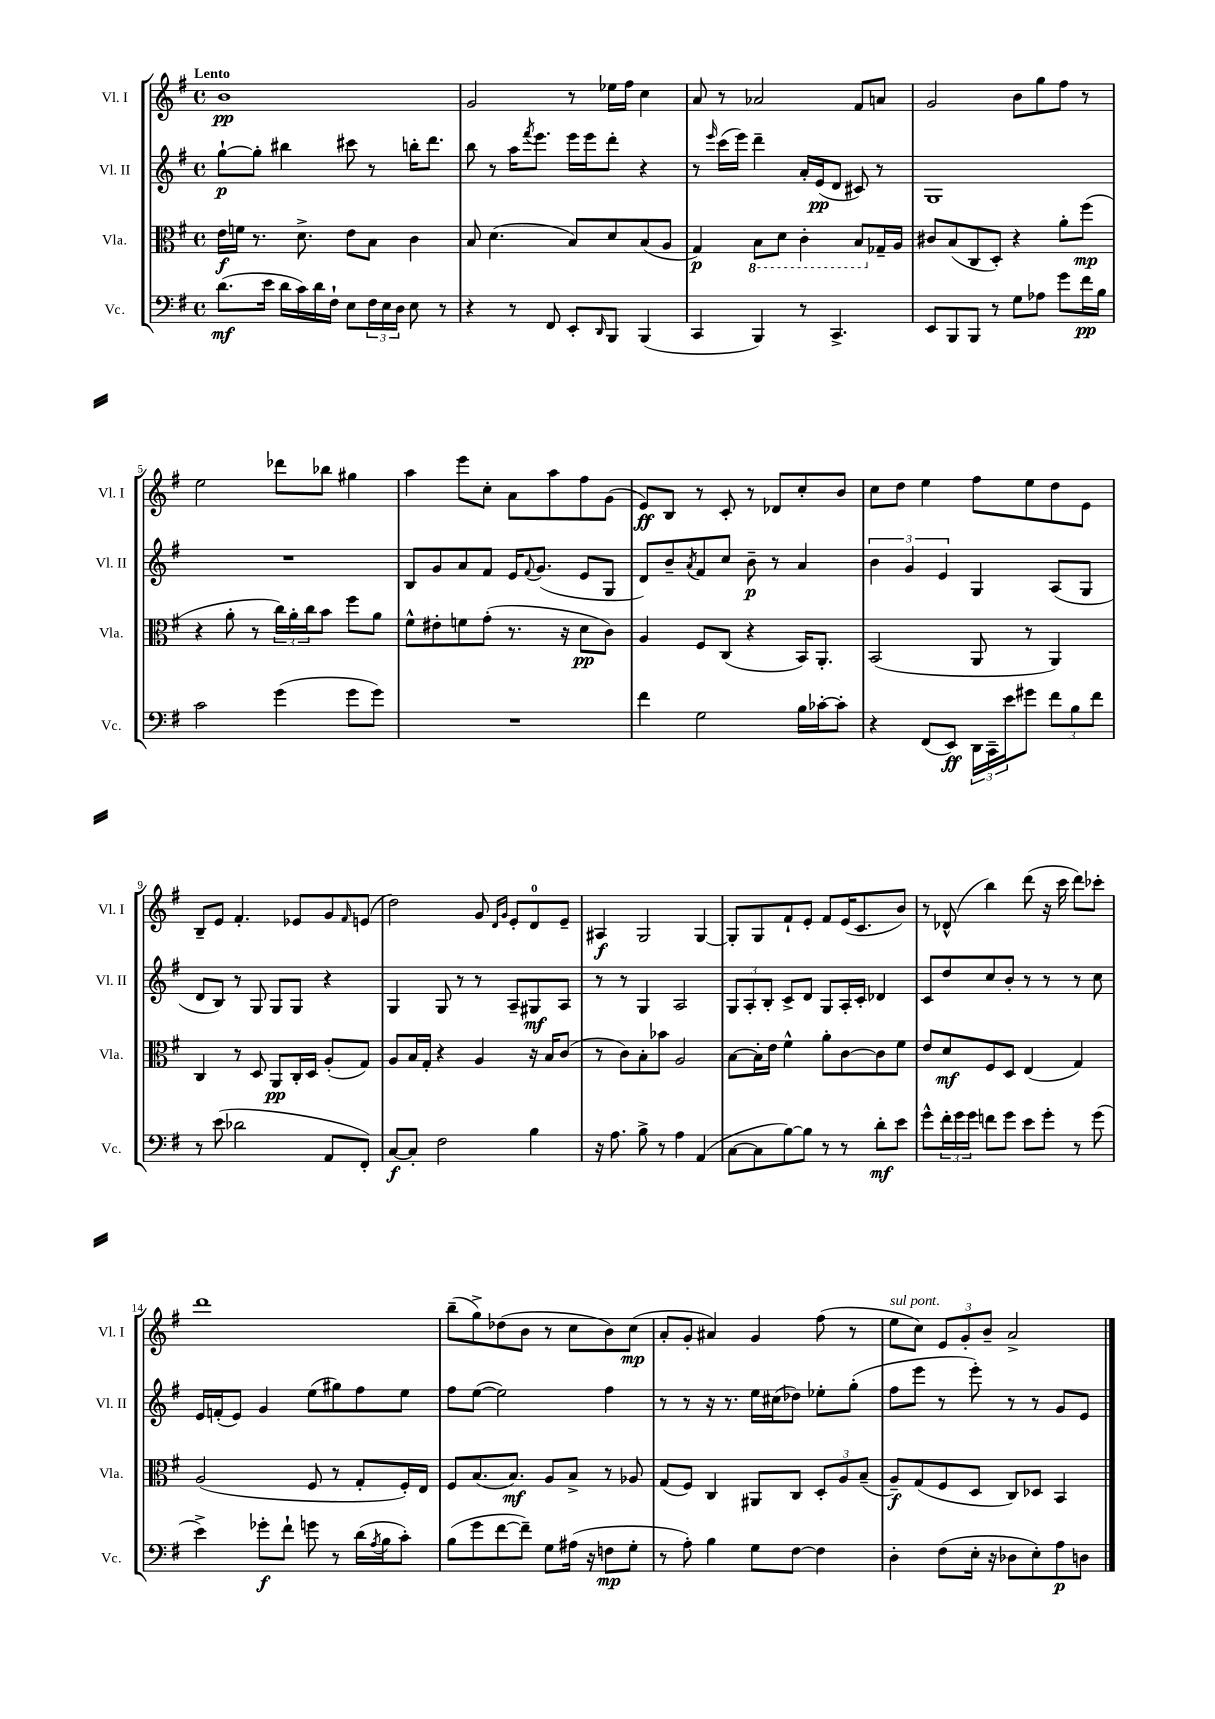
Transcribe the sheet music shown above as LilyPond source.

<<
\new StaffGroup <<
\new Staff = "s0" \with { instrumentName = "Vl. I" shortInstrumentName = "Vl. I" } {
    \clef treble \key g \major \defaultTimeSignature \time 4/4 \tempo "Lento"
    b'1\pp |
    g'2 r8 ees''16 fis''16 c''4 |
    a'8 r8 aes'2 fis'8 a'8 |
    g'2 b'8 g''8 fis''8 r8 |
    e''2 des'''8 bes''8 gis''4 |
    a''4 e'''8 c''8-. a'8 a''8 fis''8 g'8( |
    e'8\ff) b8 r8 c'8-. r8 des'8 c''8-. b'8 |
    c''8 d''8 e''4 fis''8 e''8 d''8 e'8 |
    b8-- e'8 fis'4.-. ees'8 g'8 \grace { fis'16 } e'8( |
    d''2) g'8 \grace { d'16 g'16 } e'8-. d'8-0 e'8-- |
    ais4\f g2 g4~ |
    g8-. g8 fis'8-! e'8-. fis'8 e'16( c'8. b'8) |
    r8 des'8-^( b''4) d'''8( r16 c'''16 d'''8) ces'''8-. |
    d'''1 |
    b''8--( g''8->) des''8( b'8 r8 c''8 b'8) c''8\mp( |
    a'8-. g'8-. ais'4) g'4 fis''8( r8 |
    e''8^\markup { \italic "sul pont." } c''8) \tuplet 3/2 { e'8 g'8-. b'8-- } a'2-> \bar "|." |
}
\new Staff = "s1" \with { instrumentName = "Vl. II" shortInstrumentName = "Vl. II" } {
    \clef treble \key g \major \defaultTimeSignature \time 4/4
    g''8~-!\p g''8-. bis''4 cis'''8 r8 b''16-. d'''8. |
    b''8 r8 a''16 \acciaccatura { fis'''8 } e'''8. e'''16 e'''16 d'''8-. r4 |
    r8 \grace { e'''16 } c'''16( e'''16) d'''4-- a'16-. e'16\pp( d'8 cis'8) r8 |
    g1 |
    R1 |
    b8 g'8 a'8 fis'8 e'16 \appoggiatura { fis'8 } g'8.( e'8 g8 |
    d'8) b'8-- \acciaccatura { a'8 } fis'8 c''8 b'8--\p r8 a'4 |
    \tuplet 3/2 { b'4 g'4 e'4 } g4 a8( g8 |
    d'8 b8) r8 g8 g8 g8 r4 |
    g4 g8 r8 r8 a8-- gis8\mf a8 |
    r8 r8 g4 a2 |
    \tuplet 3/2 { g8 a8-. b8-. } c'8-> d'8 g8 a16-. c'16-. des'4 |
    c'8 d''8 c''8 b'8-. r8 r8 r8 c''8 |
    e'16 f'16-.( e'8) g'4 e''8( gis''8) fis''8 e''8 |
    fis''8 e''8~( e''2) fis''4 |
    r8 r8 r16 r8. e''16 cis''16( des''8) ees''8-. g''8-.( |
    fis''8 e'''8 r8 e'''8-.) r8 r8 g'8 e'8 \bar "|." |
}
\new Staff = "s2" \with { instrumentName = "Vla." shortInstrumentName = "Vla." } {
    \clef alto \key g \major \defaultTimeSignature \time 4/4
    e'16\f f'16 r8. d'8.-> e'8 b8 c'4 |
    b8 d'4.( b8) d'8 b8( a8 |
    g4\p) \ottava #-1 b,8 d8 c4-. b,8 \ottava #0 ges16-- a16 |
    cis'8 b8( c8 d8-.) r4 a'8-. fis''8\mp( |
    r4 a'8-. r8 \tuplet 3/2 { c''16) a'16-. c''16 } b'8 fis''8 a'8 |
    fis'8-^ eis'8-. f'8 g'8-.( r8. r16 d'8\pp c'8) |
    a4 fis8 c8( r4 b,16) a,8.-. |
    b,2( a,8 r8 a,4) |
    c4 r8 d8 a,8\pp c16-. d16 a8-.( g8) |
    a8 b16 g16-. r4 a4 r16 b16 c'8( |
    r8 c'8) b8-. bes'8 a2 |
    b8~ b16-. e'16 fis'4-^ a'8-. c'8~ c'8 fis'8 |
    e'8 d'8\mf fis8 d8 e4( g4) |
    a2( fis8 r8 g8-. fis16-.) e16 |
    fis8 b8.( b8.\mf) a8 b8-> r8 aes8 |
    g8( fis8) c4 ais,8 c8 \tuplet 3/2 { d8-. a8 b8--( } |
    a8--\f) g8( fis8 d8 c8) des8 b,4 \bar "|." |
}
\new Staff = "s3" \with { instrumentName = "Vc." shortInstrumentName = "Vc." } {
    \clef bass \key g \major \defaultTimeSignature \time 4/4
    d'8.\mf( e'16 d'16 c'16) d'16 fis16-! e8 \tuplet 3/2 { fis16 e16 d16 } e8 r8 |
    r4 r8 fis,8 e,8-. \grace { d,16 } b,,8 b,,4( |
    c,4 b,,4) r8 c,4.-> |
    e,8 b,,8 b,,8 r8 g8 aes8 g'8 fis'16\pp b16 |
    c'2 g'4( g'8 g'8) |
    R1 |
    fis'4 g2 b16 ces'16~-. ces'8-. |
    r4 fis,8( e,8\ff) \tuplet 3/2 { d,16 c,16-- e'16 } gis'8 \tuplet 3/2 { fis'8 b8 fis'8 } |
    r8 e'8( des'2 a,8 fis,8-.) |
    c8~\f c8-. fis2 b4 |
    r16 a8. b8-> r8 a4 a,4( |
    c8~ c8 b8~) b8 r8 r8 d'8-.\mf e'8 |
    g'8-^ \tuplet 3/2 { fis'16-. g'16 g'16 } f'8 g'8 e'8 g'8-. r8 g'8( |
    e'4->) ges'8-.\f fis'8-! g'8 r8 d'16( \acciaccatura { a8 } b16 c'8-.) |
    b8( g'8 fis'8~ fis'8--) g8 ais16( r16 f8\mp g8-. |
    r8 a8-.) b4 g8 fis8~ fis4 |
    d4-. fis8( e16-. r16 des8 e8-.) a8\p d8 \bar "|." |
}
>>
>>
